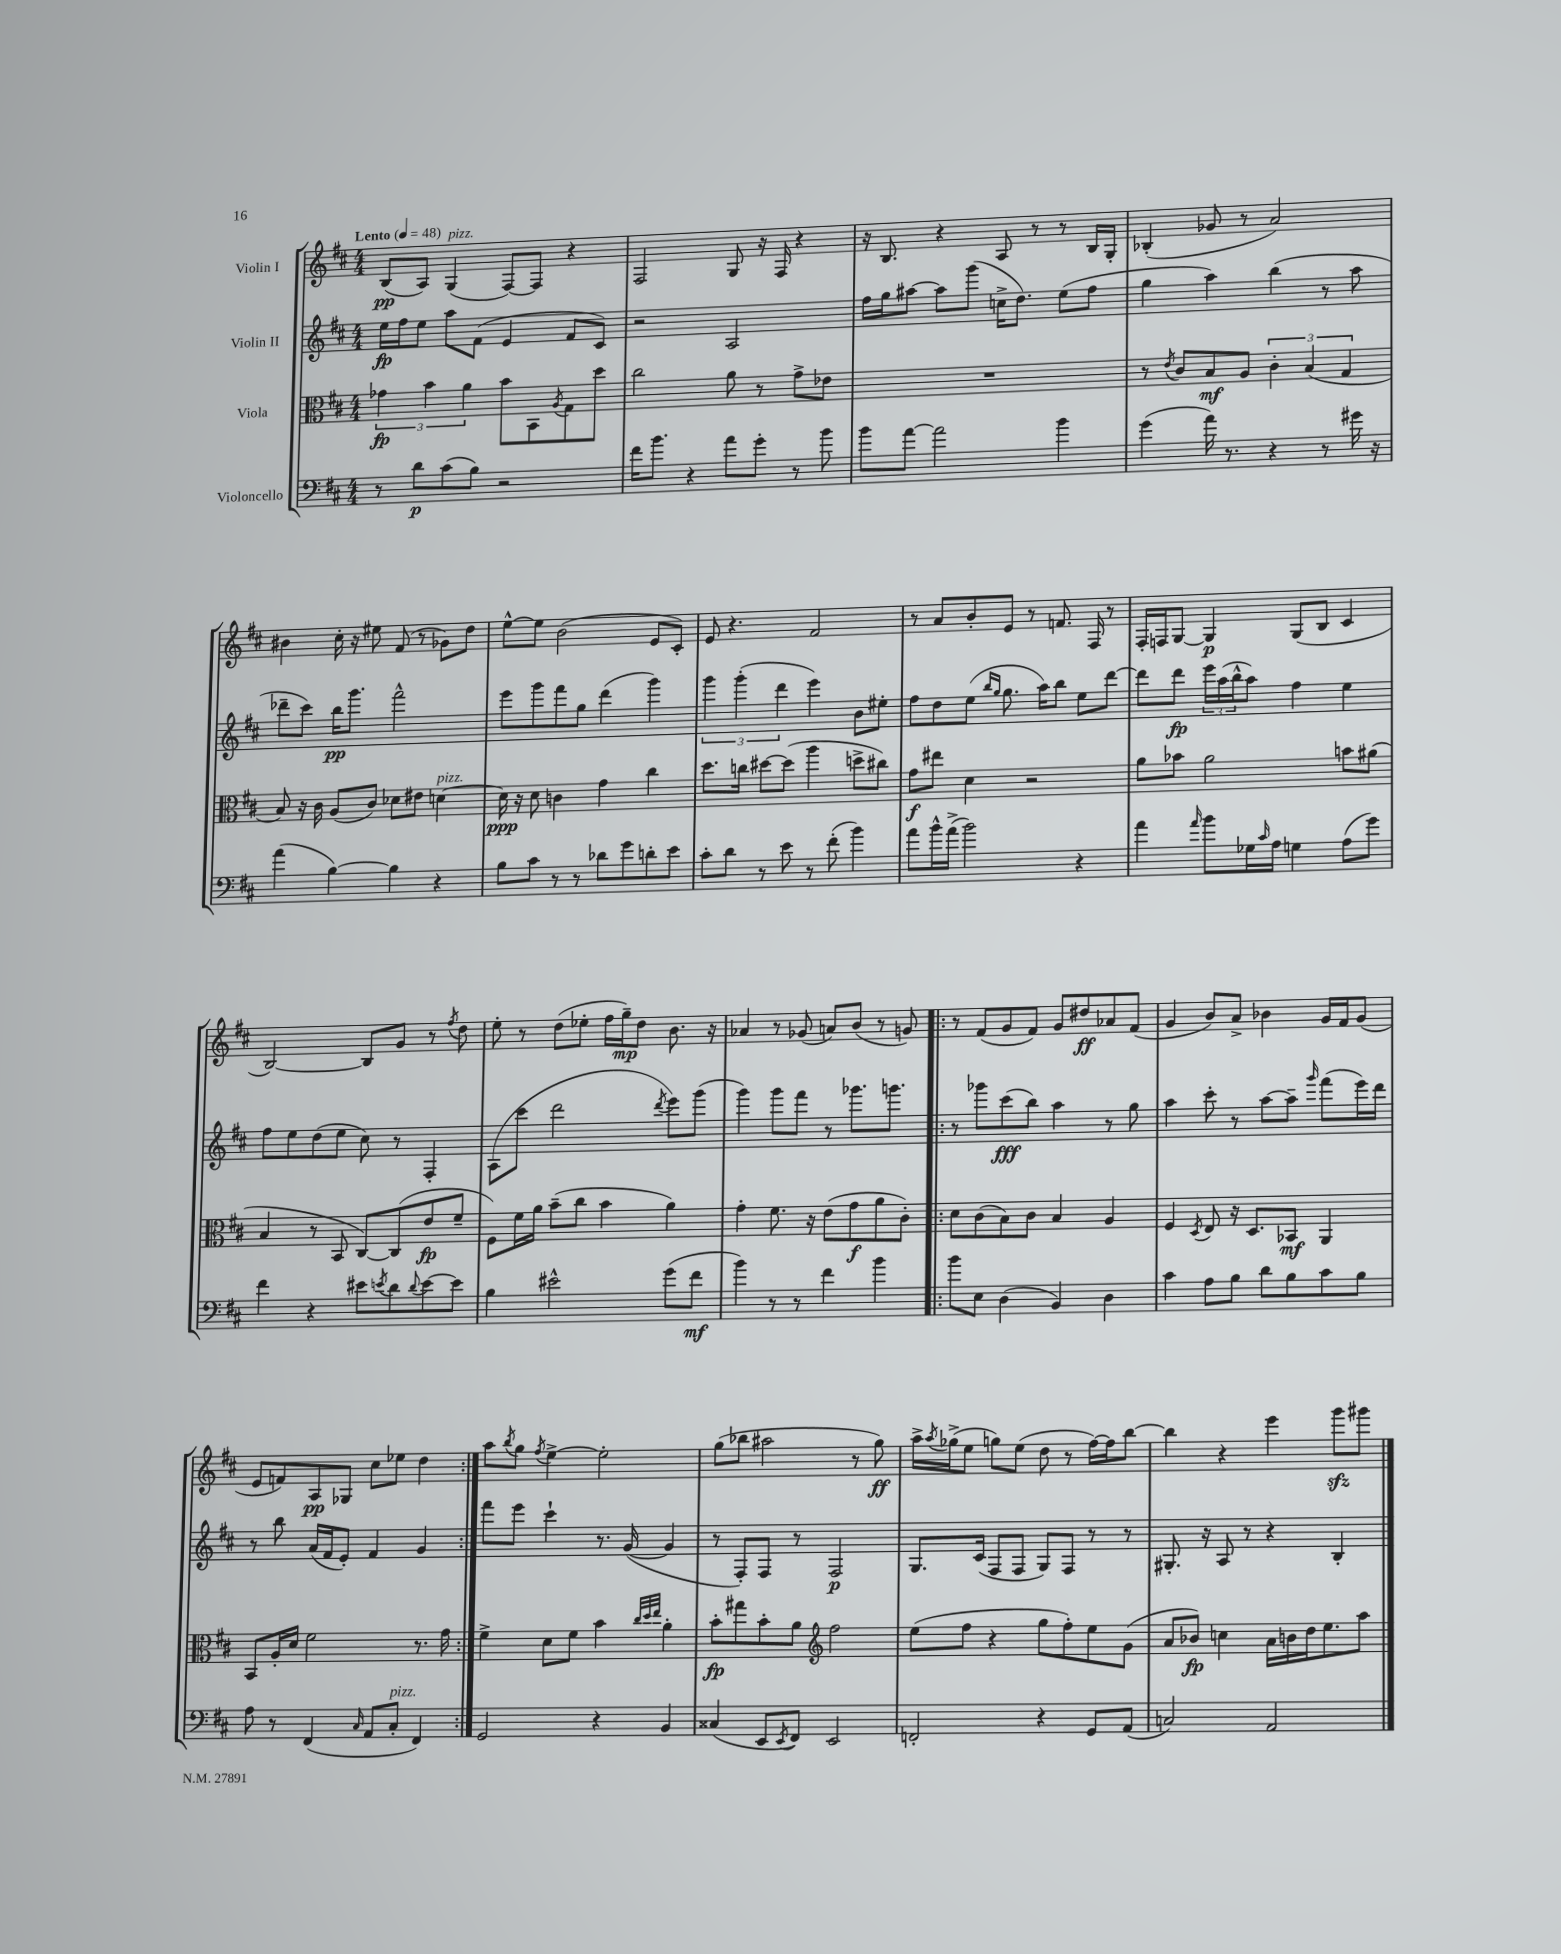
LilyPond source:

<<
\new StaffGroup <<
\new Staff = "s0" \with { instrumentName = "Violin I" } {
    \clef treble \key d \major \numericTimeSignature \time 4/4 \tempo "Lento" 4 = 48
    b8\pp( a8) g4^\markup { \italic "pizz." }( fis8~) fis8 r4 |
    fis2 g8 r16 fis16 r4 |
    r16 b8. r4 a8 r8 r8 b16 g16-. |
    bes4-.( ges'8 r8 a'2) |
    bis'4 cis''16-. r16 eis''8 fis'8( r8 ges'8) d''8 |
    e''8~-^ e''8 b'2( e'8 cis'8-.) |
    e'8 r4. fis'2 |
    r8 a'8 b'8-. e'8 r8 f'8. fis16 r8 |
    fis16-. f16 g8~ g4\p g8( b8 cis'4 |
    b2~) b8 g'8 r8 \acciaccatura { fis''8 } d''8 |
    e''8-. r8 d''8( ees''8-. fis''16 g''16--\mp) d''8 b'8. r16 |
    aes'4 r8 ges'8( a'8) b'8( r8 g'8) |
    \repeat volta 2 { r8 fis'8( g'8 fis'8) g'8 dis''8\ff aes'8 fis'8( |
    g'4 b'8) a'8-> bes'4 g'16 fis'16 g'8( |
    e'8 f'8) a8\pp ges8 cis''8 ees''8 d''4 | }
    a''8 \acciaccatura { b''8 } g''8 \acciaccatura { fis''8 } e''4~-> e''2-. |
    g''8( bes''8 ais''2 r8 g''8\ff) |
    a''16-> \acciaccatura { a''8 } ges''16->( e''8 g''8) e''8( d''8 r8 fis''16~) fis''16 b''8~ |
    b''4 r4 e'''4 g'''8\sfz gis'''8 \bar "|." |
}
\new Staff = "s1" \with { instrumentName = "Violin II" } {
    \clef treble \key d \major \numericTimeSignature \time 4/4
    e''16\fp fis''16 e''8 a''8 fis'8( e'4 fis'8 cis'8) |
    r2 a2 |
    fis''16 g''16 ais''8~ ais''8 g'''8( c''16-> d''8.) e''8( fis''8 |
    g''4 a''4) b''4( r8 a''8 |
    des'''8-- cis'''8) b''16\pp g'''8. fis'''2-^ |
    e'''8 g'''8 fis'''8 g''8 d'''4( g'''4) |
    \tuplet 3/2 { g'''4 g'''4-.( d'''4 } e'''4) b'8 eis''8-. |
    fis''8 d''8 e''8( \grace { b''16 g''16 } g''8. a''16) b''8 e''8 d'''8~ |
    d'''8 d'''8\fp \tuplet 3/2 { e'''16 a''16( b''16-^ } a''8) fis''4 e''4 |
    fis''8 e''8 d''8( e''8 cis''8) r8 fis4-. |
    a8( cis'''8 d'''2 \acciaccatura { d'''8 } e'''8) g'''8( |
    g'''4) g'''8 fis'''8 r8 ges'''8. g'''8. |
    \repeat volta 2 { r8 ges'''8 cis'''8\fff( b''8) a''4 r8 g''8 |
    a''4 cis'''8-. r8 a''8~ a''8-- \grace { g'''16 } fis'''8( e'''16) d'''16 |
    r8 b''8 a'16( fis'16 e'8-.) fis'4 g'4 | }
    fis'''8 e'''8 cis'''4-! r8. g'16~( g'4 |
    r8 fis8-.) fis8 r8 fis2\p |
    g8. cis'16( fis8 fis8 g8) fis8 r8 r8 |
    gis8.-. r16 a8 r8 r4 b4-. \bar "|." |
}
\new Staff = "s2" \with { instrumentName = "Viola" } {
    \clef alto \key d \major \numericTimeSignature \time 4/4
    \tuplet 3/2 { ges'4\fp b'4 a'4 } b'8 b,8 \acciaccatura { a8 } g8 d''8 |
    cis''2 a'8 r8 g'8-> ees'8 |
    R1 |
    r8 \acciaccatura { e'8 } cis'8 b8\mf a8 \tuplet 3/2 { cis'4-. b4( g4 } |
    b8) r16 cis'16 a8( cis'8) des'8 eis'8 d'4~^\markup { \italic "pizz." } |
    d'16\ppp r16 d'8 c'4 g'4 cis''4 |
    d''8. c''16 dis''8~ dis''8( a''4 d''8-> cis''8) |
    g'8\f eis''8 d'4 r2 |
    a'8 bes'8 a'2 b'8 ais'8( |
    b4 r8 b,8 cis8~) cis8( e'8\fp fis'8-- |
    fis8) fis'16 a'16 b'8--( cis''8 b'4 a'4) |
    g'4-. fis'8. r16 e'8( g'8\f a'8 cis'8-.) |
    \repeat volta 2 { d'8 cis'8( b8) cis'8 b4 a4 |
    fis4 \acciaccatura { d8 } e8 r16 d8. bes,8\mf a,4 |
    b,8 a16-. d'16 fis'2 r8. g'16 | }
    fis'4-> d'8 fis'8 b'4 \grace { cis''32 d''32 e''32 } a'4-. |
    b'8-.\fp gis''8 b'8-. a'8 \clef treble fis''2 |
    e''8( fis''8 r4 g''8 fis''8-.) e''8 g'8( |
    a'8 bes'8\fp) c''4 a'16 b'16 d''16 e''8. a''8 \bar "|." |
}
\new Staff = "s3" \with { instrumentName = "Violoncello" } {
    \clef bass \key d \major \numericTimeSignature \time 4/4
    r8 d'8\p cis'8( b8) r2 |
    fis'16 b'8. r4 a'8 g'8-. r8 b'8 |
    b'8 a'8~ a'2 b'4 |
    g'4( a'16) r8. r4 r8 gis'16 r16 |
    a'4( b4~) b4 r4 |
    b8 cis'8 r8 r8 des'8 g'8 d'8-. e'8 |
    cis'8-. d'8 r8 e'8 r8 fis'8-.( b'4) |
    a'8 b'16-^ a'16->( b'2) r4 |
    a'4 \grace { a'16 } b'8 ges16 \grace { cis'16 } a16 g4 a8( g'8) |
    fis'4 r4 eis'8 \acciaccatura { e'8 } d'8 \appoggiatura { d'8 } e'8~ e'8 |
    b4 eis'2-^ g'8( fis'8\mf |
    b'4) r8 r8 fis'4 b'4 |
    \repeat volta 2 { b'8 e8 d4( b,4) d4 |
    cis'4 a8 b8 d'8 b8 cis'8 b8 |
    a8 r8 fis,4( \grace { cis16 } a,8 cis8-.^\markup { \italic "pizz." } fis,4) | }
    g,2 r4 b,4 |
    cisis4( e,8 \acciaccatura { e,8 } fis,8) e,2 |
    f,2-. r4 g,8 a,8( |
    c2) a,2 \bar "|." |
}
>>
>>
\layout { \context { \Score \remove "Bar_number_engraver" } }
